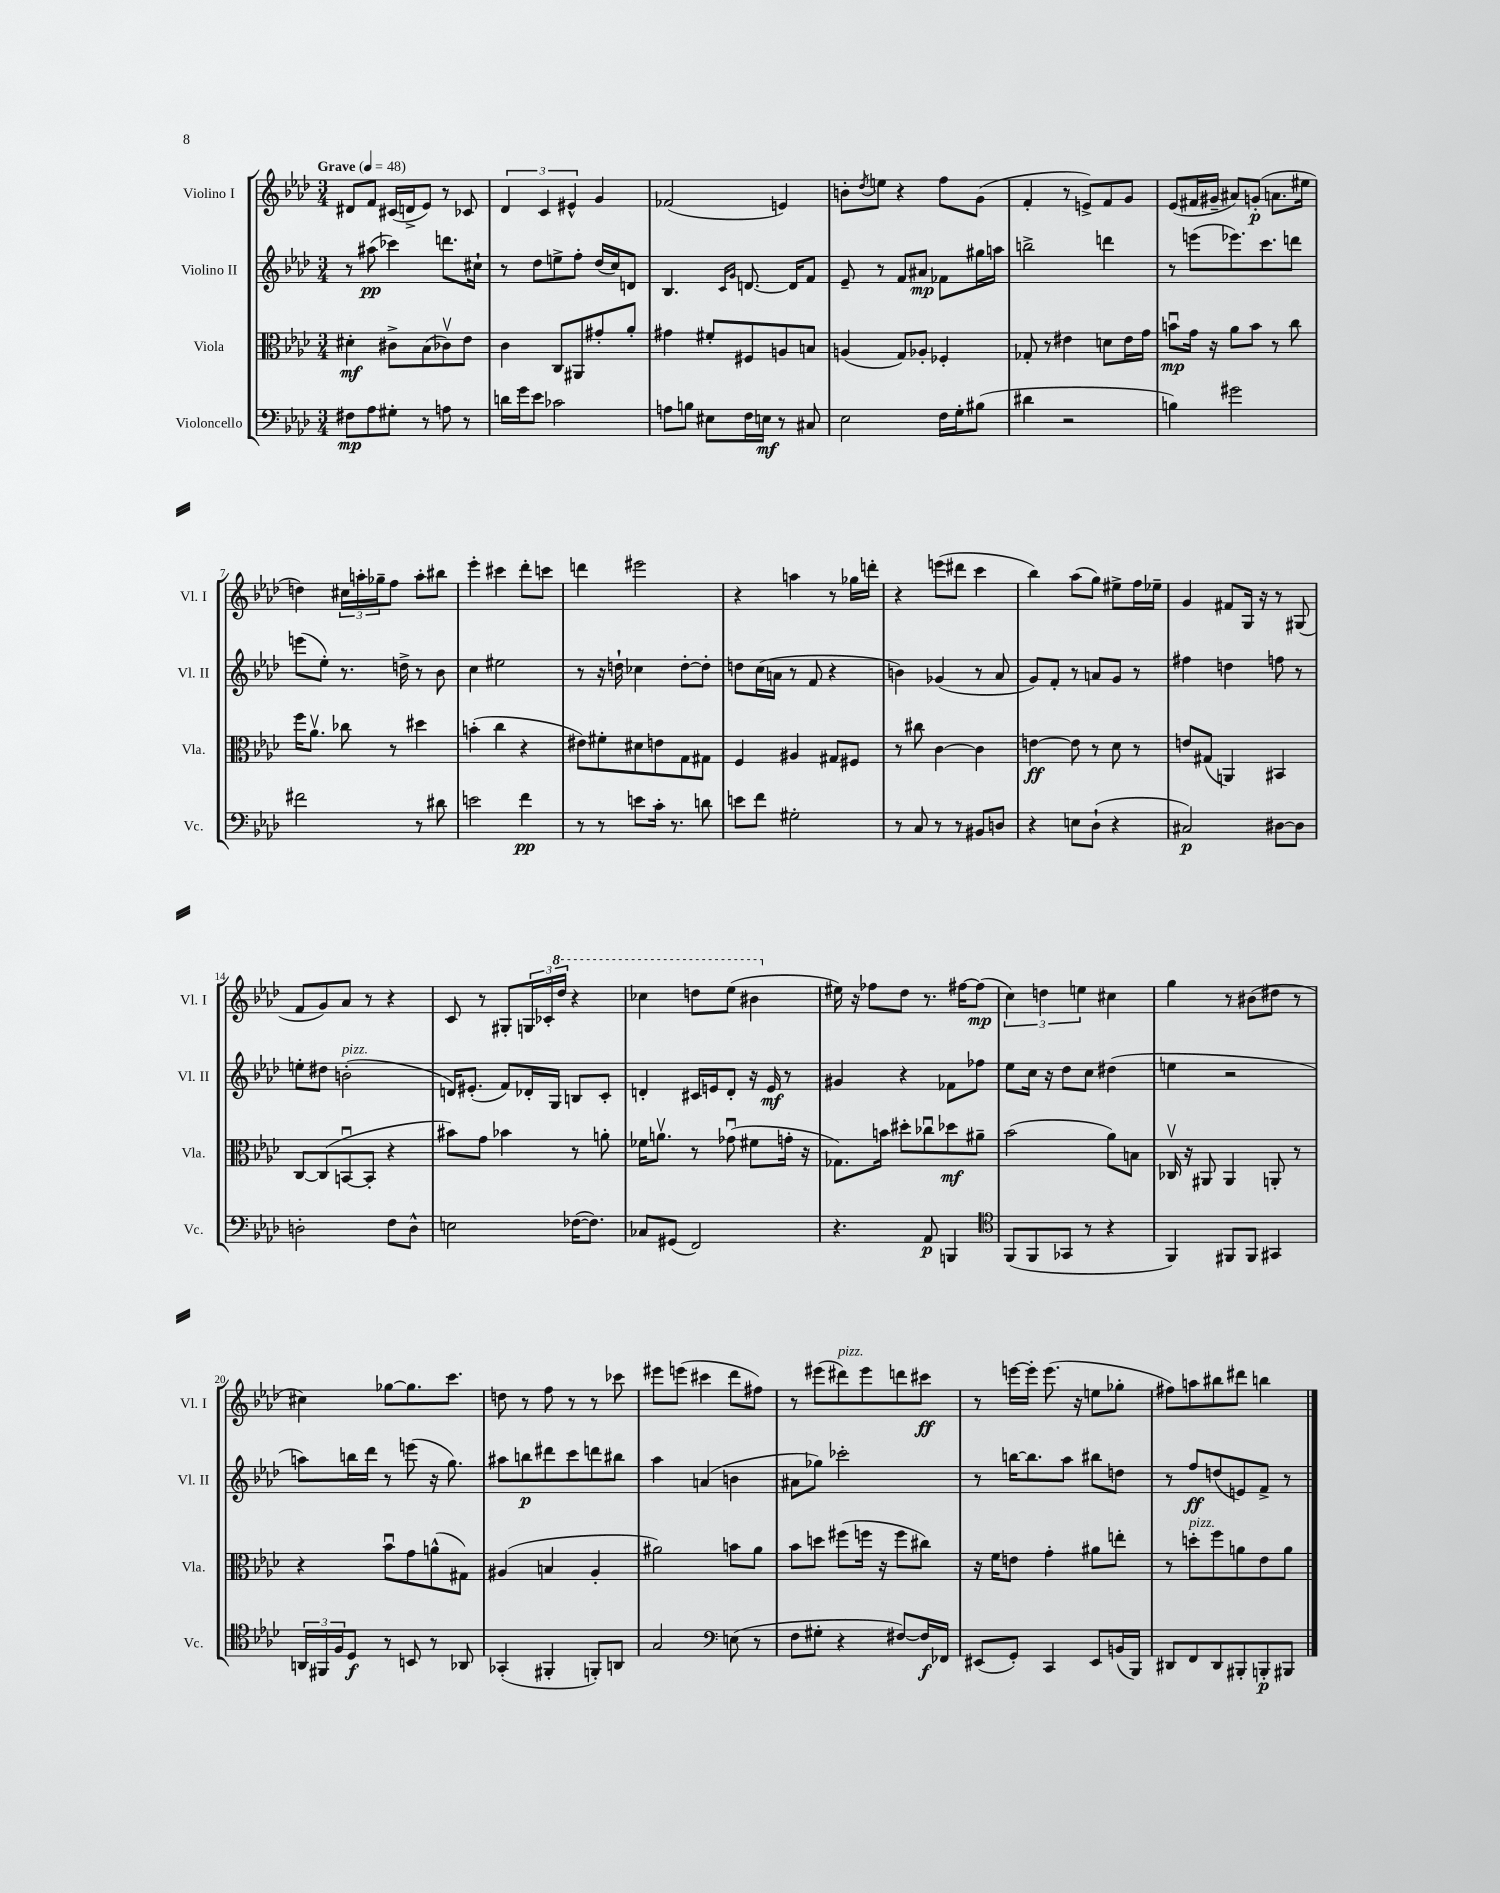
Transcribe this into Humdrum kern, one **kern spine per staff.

**kern	**kern	**kern	**kern
*staff4	*staff3	*staff2	*staff1
*clefF4	*clefC3	*clefG2	*clefG2
*k[b-e-a-d-]	*k[b-e-a-d-]	*k[b-e-a-d-]	*k[b-e-a-d-]
*M3/4	*M3/4	*M3/4	*M3/4
*MM48	*MM48	*MM48	*MM48
8F#\L	4d#'\	8r	8d#/L
8A-\	.	(8aa#\	8f/J
8G#'\J	8c#^\L	4ccc-\)	(16c#/LL
.	.	.	16d^/J
8r	(8B-\	.	8e-/J)
8A\	8c-v\)	8.ddd\L	8r
8r	8e-\J	.	8c-/
.	.	16cc#`\Jk	.
=	=	=	=
16d\LL	4c\	8r	6d-/
16g\J	.	.	.
8e-\J	.	8dd-\L	.
.	.	.	6c/
2c-\	8C/L	8ee^\	.
.	.	.	6e#^^/
.	8AA#/	8ff'\J	.
.	8g#'/	(16dd-/LL	4g/
.	.	16cc/J)	.
.	8a-'/J	8d/J	.
=	=	=	=
8A\L	4g#\	4.B-/	(2f-/
8B\J	.	.	.
8E#\L	8f#'/L	.	.
.	.	16qqc/LL	.
.	.	16qqg/JJ	.
16F\L	8F#/	[8.d/	.
16E\JJ	.	.	.
8r	8A/	.	4e/)
.	.	16d/]LK	.
8C#/	8B/J	8f/J	.
=	=	=	=
2E-\	(4A/	8e-~/	8b'\L
.	.	.	8qdd-/
.	.	8r	8ee\J
.	8G/L)	8f/L	4r
.	8A-'/J	8a#/J	.
16F\LL	4F-'/	8f-\L	8ff\L
16G'\J	.	.	.
(8B#\J	.	16gg#\L	(8g\J
.	.	16aa\JJ	.
=	=	=	=
4d#\	8G-'/	2bb^\	4f'/
.	8r	.	.
2r	4e#\	.	8r
.	.	.	8e^/L)
.	8d\L	4ddd\	8f/
.	16e#\L	.	8g/J
.	16g\JJ	.	.
=	=	=	=
4B\)	8bu\L	8r	(8e-/L
.	16g\Jk	(8eee\L	16f#/L
.	16r	.	16g#~/JJ
2g#\	8a-\L	8.eee-\)	8a#/L)
.	8b\J	.	(8g'/J
.	.	8.ccc\	.
.	8r	.	8.a\L
.	8cc\	8ddd\J	.
.	.	.	16ee#\Jk
=	=	=	=
2f#\	16ff\LK	(8eee\L	4dd\)
.	8.a-v\J	.	.
.	.	8ee-'\J)	.
.	8cc-\	8.r	24cc#\LL
.	.	.	24aa'\
.	.	.	24gg-~\J
.	8r	.	8ff\J
.	.	16dd^\	.
8r	4dd#\	8r	8aa'\L
8d#\	.	8b-\	8bb#\J
=	=	=	=
2e\	(4b'\	4cc\	4eee-'\
.	4cc\	2ee#\	4ccc#\
4f\	4r	.	8ddd-'\L
.	.	.	8ccc\J
=	=	=	=
8r	8e#\L)	8r	4ddd\
8r	8f#'\	16r	.
.	.	16dd`\	.
8e\L	8d#\	4cc-\	2eee#\
16c'\Jk	8e\	.	.
8.r	.	.	.
.	8G\	[8dd'\L	.
8d\	8G#\J	8dd'\]J	.
=	=	=	=
8e\L	4F/	8dd\L	4r
8f\J	.	(16cc\L	.
.	.	16a\JJ	.
2G#'\	4A#/	8r	4aa\
.	.	8f/	.
.	8G#/L	4r	8r
.	8F#/J	.	16gg-\LL
.	.	.	16ddd'\JJ
=	=	=	=
8r	8r	4b\)	4r
8C/	8cc#\	.	.
8r	[4c\	(4g-/	(8eee\L
8r	.	.	8ddd#\J
8BB#/L	4c\]	8r	4ccc\
8D/J	.	8a-/	.
=	=	=	=
4r	[4e\	8g/L)	4bb-\)
.	.	8f'/J	.
8E\L	8e\]	8r	(8aa-\L
(8D-`\J	8r	8a/L	8gg\J)
4r	8d-\	8g/J	8ee#^\L
.	8r	8r	16ff\L
.	.	.	16ee-~\JJ
=	=	=	=
2C#/)	8e/L	4ff#\	4g/
.	(8G#/J	.	.
.	4AA/)	4dd\	8f#/L
.	.	.	16G/Jk
.	.	.	16r
[8D#\L	4BB#/	8ff\	8r
8D#\]J	.	8r	(8G#/
=	=	=	=
2D'\	[8C/L	8ee'\L	8f/L
.	(8C/]	8dd#\J	8g/)
.	[8BBu/	(2b'\	8a-/J
.	8BB'/]J	.	8r
8F\L	4r	.	4r
8D^^\J	.	.	.
=	=	=	=
2E\	8b#\L)	16d/LK)	8c/
.	.	(8.e#'/J	.
.	8g\J	.	8r
.	4b-\	8f/L)	8G#'/L
.	.	16d-'/L	24G/L
.	.	.	24c-'/
.	.	16G/JJ	.
.	.	.	24ddd-/JJ
([16F-\LK	8r	8B/L	4r
8.F-\]J)	.	.	.
.	8a'\	8c'/J	.
=	=	=	=
8C-/L	16f-\LK	4d'/	4ccc-\
.	8.av\J	.	.
(8GG#/J	.	.	.
2FF/)	8r	16c#/LL	8ddd\L
.	.	16e/J	.
.	(8g-u\	8d'/J	(8eee-\J
.	8f#\L	16r	4bb#\
.	.	16e/	.
.	16g'\Jk	8r	.
.	16r	.	.
=	=	=	=
4.r	8.G-\L)	4g#/	16ee#\)
.	.	.	16r
.	.	.	8ff-\L
.	16b\Jk	.	.
.	8dd#'\L	4r	8dd-\J
8AA-/	8cc-u\	.	8.r
4BBB/	8dd-\	8f-\L	.
.	.	.	[16ff#\LK
.	8a#~\J	8ff-\J	(8ff#\]J
=	=	=	=
*clefC4	*	*	*
(8FF/L	(2b-\	8ee-\L	6cc\)
8FF/	.	16cc\Jk	.
.	.	.	6dd\
.	.	16r	.
8GG-/J	.	8dd-\L	.
.	.	.	6ee\
8r	.	8cc\J	.
4r	8a-\L)	(4dd#\	4cc#\
.	8B\J	.	.
=	=	=	=
4FF/)	16C-v/	4ee\	4gg\
.	16r	.	.
.	8AA#/	.	.
8FF#/L	4AA#/	2r	8r
8FF#/J	.	.	(8b#\L
4GG#/	8AA'/	.	8dd#\J
.	8r	.	8r
=	=	=	=
24AA/LL	4r	8aa\L)	4cc#\)
24FF#/	.	.	.
24F/J	.	.	.
8D-/J	.	16bb\L	.
.	.	16ddd-\JJ	.
8r	8b-u\L	8r	[8gg-\L
8BB/	8g\	(8eee\	8.gg-\]
8r	(8a^^\	16r	.
.	.	8.gg\)	8.ccc\J
8AA-/	8G#\J)	.	.
=	=	=	=
(4GG-'/	(4A#/	8aa#\L	8dd\
.	.	8bb\	8r
4FF#'/	4B/	8ddd#\	8ff\
.	.	8ccc\	8r
8FF'/L)	4A#'/	8ddd\	8r
8AA/J	.	8bb#\J	8ccc-\
=	=	=	=
2G/	2a#\)	4aa-\	8eee#\L
.	.	.	(8eee\J
.	.	(4a/	4ccc#\
*clefF4	*	*	*
(8E\	8b\L	4b\	8ddd-\L
8r	8a#\J	.	8ff#\J)
=	=	=	=
8F\L	8b-\L	8a#\L	8r
8G#'\J	8dd\J	8gg-\J)	(8eee#\L
4r	(8ff#\L	2ccc-'\	8ddd#\)
.	16ff\Jk	.	8eee#\
.	16r	.	.
[8F#/L)	8ff\L	.	8ddd\
16F#/]L	8cc#\J)	.	8ccc#\J
16FF-/JJ	.	.	.
=	=	=	=
(8EE#/L	16r	8r	8r
.	16f\LK	.	.
8GG'/J)	8e\J	[16bb\LK	[16eee\LL
.	.	8.bb\]	16eee'\]JJ
4CC/	4g'\	.	(8.eee\
.	.	8aa-\J	.
.	.	.	16r
8EE#/L	8a#\L	8bb#\L	8ee\L
(16BB/L	8ee'\J	8dd\J	8gg-'\J
16BBB-/JJ)	.	.	.
=	=	=	=
8DD#/L	8r	8r	8ff#\L)
8FF/	8dd'\L	8ff/L	8aa\
8DD#/	8ff\	(8dd/	8bb#\
8BBB#'/	8a\	8e/)	8ddd#\J
8BBB'/	8e-\	8f^/J	4bb\
8BBB#/J	8a\J	8r	.
==	==	==	==
*-	*-	*-	*-
